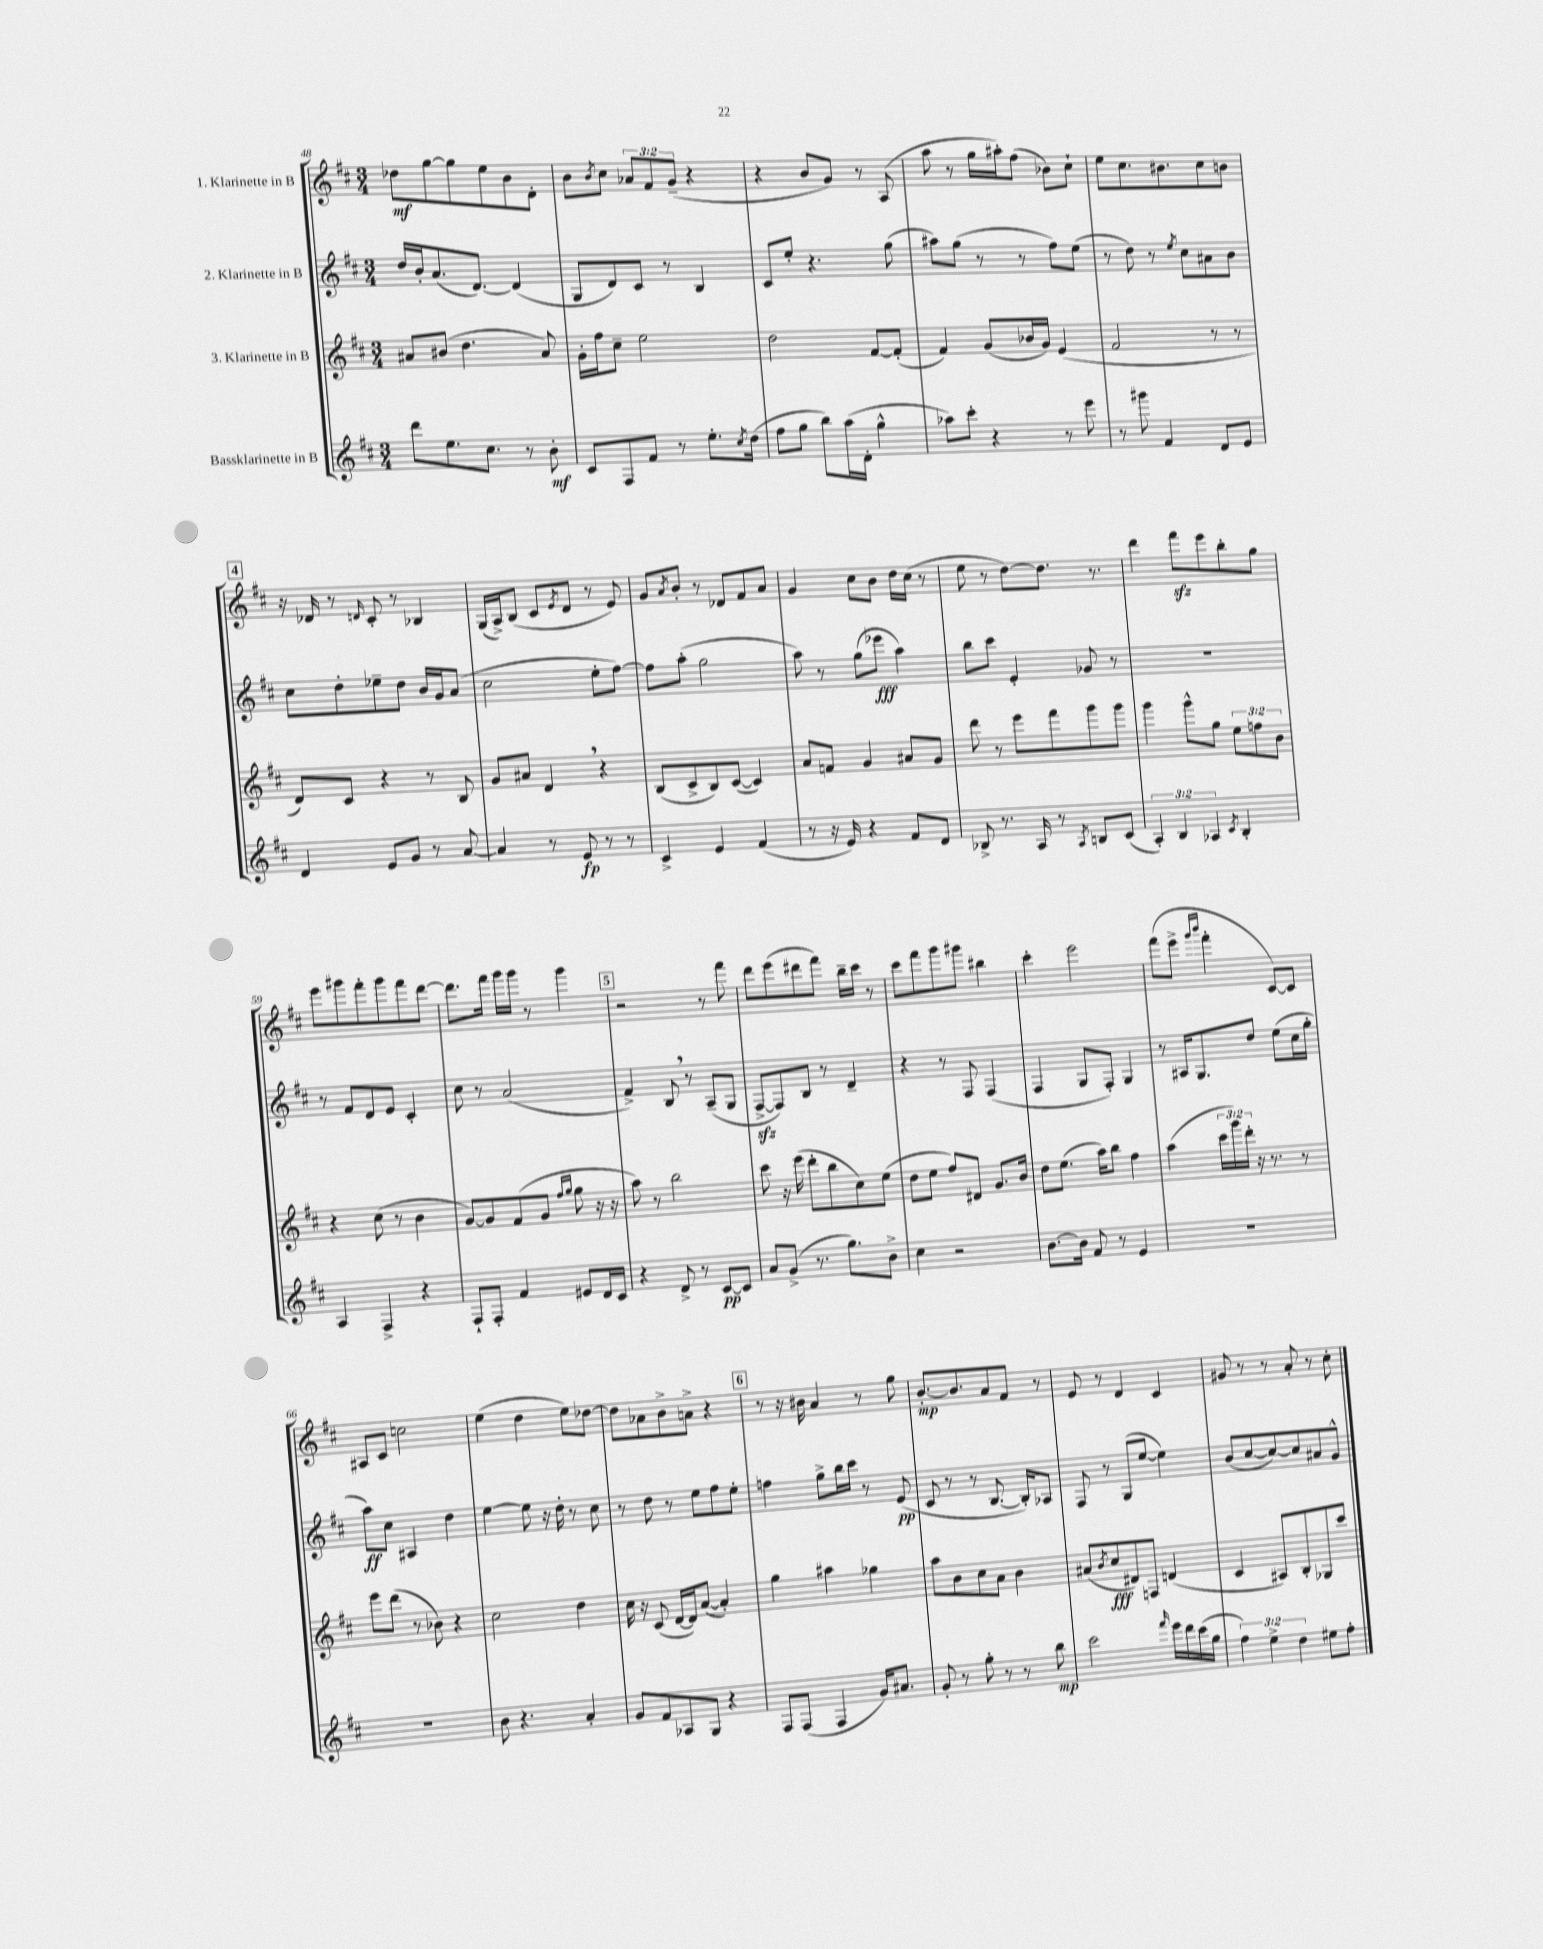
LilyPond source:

<<
\new StaffGroup <<
\new Staff = "s0" \with { instrumentName = "1. Klarinette in B" } {
    \clef treble \key d \major \numericTimeSignature \time 3/4 \override Staff.TupletNumber.text = #tuplet-number::calc-fraction-text
    des''8\mf g''8~ g''8 e''8 b'8 d'8-. |
    b'8 \acciaccatura { b'8 } cis''8 \tuplet 3/2 { aes'8 fis'8 g'8--( } r4 |
    r4 b'8 g'8) r8 a8( |
    a''8 r8 g''16 ais''16-.) fis''8( bes'8) cis''8-! |
    e''8 cis''8. bis'8. cis''8 b'8 |
    \mark \markup { \box "4" } r16 des'16 r8 \grace { d'16 } cis'8-. r8 bes4 |
    g16( a16->) b8( cis'8 \acciaccatura { e'8 } d'8 r8 e'8) |
    g'8 \acciaccatura { a'8 } b'8-. r8 des'8 fis'8 a'8 |
    g'4 cis''8 b'8 d''16 cis''16( r8 |
    e''8 r8 d''8~) d''8. r8. |
    d'''4 fis'''8\sfz e'''8 b''8-. g''8 |
    e'''8 gis'''8 fis'''8-. gis'''8 fis'''8 d'''8~ |
    d'''8. fis'''16 g'''16 g'''16 r8 g'''4 |
    \mark \markup { \box "5" } r2 r8 fis'''8 |
    d'''8 e'''8( dis'''8 fis'''8) b''16-- cis'''16 r8 |
    cis'''8 fis'''8 g'''8 gis'''8 bis''4 |
    cis'''4-. e'''2 |
    fis'''8( e'''8-> \grace { g'''16 b'''16 } fis'''4-. cis'8~) cis'8 |
    ais8 cis'8 c''2 |
    e''4( d''4 e''8) des''8~ |
    des''8 aes'8 b'8-> a'8-> r4 |
    \mark \markup { \box "6" } r8 r16 bis'16 a'4 r8 g''8 |
    b'8.~-.\mp b'8. a'8 fis'8 r8 |
    e'8 r8 d'4 cis'4 |
    gis'8 r8 r8 a'8-. r8 cis''8-. \bar "|." |
}
\new Staff = "s1" \with { instrumentName = "2. Klarinette in B" } {
    \clef treble \key d \major \numericTimeSignature \time 3/4
    d''16 b'16-. a'8.( d'8.~) d'4( |
    g8 d'8) cis'8 r8 b4 |
    cis'8 e''8-. r4. g''8( |
    ais''8) g''8( r8 r8 fis''8) e''8( |
    r8 d''8) r8 \acciaccatura { e''8 } cis''8 ais'8 b'8 |
    \mark \markup { \box "4" } cis''8 d''8-. ees''8-- d''8 b'16 g'16 a'8( |
    cis''2 e''8-. fis''8~) |
    fis''8 a''8-.( g''2 |
    a''8) r8 g''8( ees'''8\fff a''4) |
    b''8 cis'''8 e'4-. ges'8 r8 |
    R2. |
    r8 fis'8 d'8 e'8 cis'4-. |
    cis''8 r8 a'2( |
    \mark \markup { \box "5" } fis'4->) b8 \breathe r8 a8--( g8 |
    fis8~->\sfz fis8) b8 r8 d'4-- |
    r4 r8 fis8 fis4( |
    fis4 g8 fis8-.) g4 |
    r8 ais16 g8. d''8 e''8( cis''16 g''16-. |
    a''8\ff) cis''8 ais4 d''4 |
    e''4~ e''8 r16 d''16-. r8 cis''8 |
    r8 d''8 r8 e''8 fis''8 e''8-. |
    \mark \markup { \box "6" } f''4 g''8-> b''16 cis'''16 r8 e'8\pp( |
    cis'8 r8 r8 b8.~ b16-.) aes8 |
    fis8 r8 g8( e''8~ e''4) |
    b'8( cis''8~ cis''8~) cis''8 ais'8 g'8-^ \bar "|." |
}
\new Staff = "s2" \with { instrumentName = "3. Klarinette in B" } {
    \clef treble \key d \major \numericTimeSignature \time 3/4 \override Staff.TupletNumber.text = #tuplet-number::calc-fraction-text
    ais'8 bis'8( d''4. ais'8) |
    g'16-. fis''16 cis''8-- e''2 |
    d''2 fis'8~ fis'8-.( |
    fis'4) g'8( bes'16 g'16) e'4( |
    fis'2 r8 r8 |
    \mark \markup { \box "4" } d'8) cis'8 r4 r8 b8 |
    g'8 ais'8 d'4 \breathe r4 |
    b8( cis'8-> b8) cis'8~( cis'4) |
    a'8 f'8 g'4 ais'8 g'8 |
    d'''8 r8 e'''8 fis'''8 g'''8 g'''8 |
    g'''4 g'''8-^ g''8 \tuplet 3/2 { e''8 f''8 b'8 } |
    r4 cis''8( r8 b'4 |
    g'8~) g'8 fis'8( g'8 \grace { fis''16 g''16 } g''8 r16 r16 |
    \mark \markup { \box "5" } a''8) r8 b''2 |
    cis'''8 r16 e'''16( d'''8-. b''8 cis''8) e''8( |
    d''8 e''8 fis''8) dis'8 g'8. b'16 |
    d''8 e''8.( a''16) b''8 fis''4 |
    a''4( \tuplet 3/2 { cis'''16 g'''16) d'''16-. } r16 r8. r8 |
    e'''8 d'''8( r8 bes'8) r4 |
    cis''2 d''4 |
    cis''16 r16 cis'8( d'16~ d'16) a'8~( a'4-.) |
    \mark \markup { \box "6" } g''4 ais''4 ges''4 |
    a''8 b'8 cis''8 a'8 b'4 |
    ais'8( \acciaccatura { b'8 } cis''8\fff dis'8) f8 d'4( |
    cis'4 ais8) b8-. ges8 cis'''8 \bar "|." |
}
\new Staff = "s3" \with { instrumentName = "Bassklarinette in B" } {
    \clef treble \key d \major \numericTimeSignature \time 3/4 \override Staff.TupletNumber.text = #tuplet-number::calc-fraction-text
    d'''8 e''8. cis''8. r8 b'8-.\mf |
    cis'8 fis8 fis'8 r8 e''8.-. \acciaccatura { cis''8 } d''16( |
    fis''8 g''8 b''8) a''16( d'16-. g''4-^ |
    aes''8) cis'''8-. r4 r8 e'''8 |
    r8 gis'''8 fis'4 d'8 e'8 |
    \mark \markup { \box "4" } d'4 e'8 g'8 r8 a'8~ |
    a'4 r8 e'8\fp r8 r8 |
    cis'4-> e'4 fis'4( |
    r8 r16 e'16) r4 fis'8 d'8 |
    bes8-> r8. a16 r8 \acciaccatura { a8 } b8 cis'8( |
    \tuplet 3/2 { a4-.) b4 aes4 } \acciaccatura { cis'8 } b4-. |
    a4 fis4-> r4 |
    fis8-! fis8-. fis'4 eis'8 d'16 cis'16 |
    \mark \markup { \box "5" } r4 d'8-> r8 cis'8~\pp cis'8 |
    a'8 g'8->( r8. g''8.) b'8-> |
    cis''4 r2 |
    b'8.~ b'16 fis'8 r8 e'4 |
    R2. |
    R2. |
    b'8 r4. a'4-. |
    g'8 fis'8 aes8 g8 r4 |
    \mark \markup { \box "6" } fis8 fis8( fis4 g'16) ais'8. |
    g'8-. r8 g''8-. r8 r8 b''8\mp |
    cis'''2 \grace { fis'''16 } e'''16 d'''16 cis'''16( g''16 |
    \tuplet 3/2 { fis''4) e''4-> d''4 } eis''8 fis''8-. \bar "|." |
}
>>
>>
\layout { \context { \Score currentBarNumber = #48 } }
